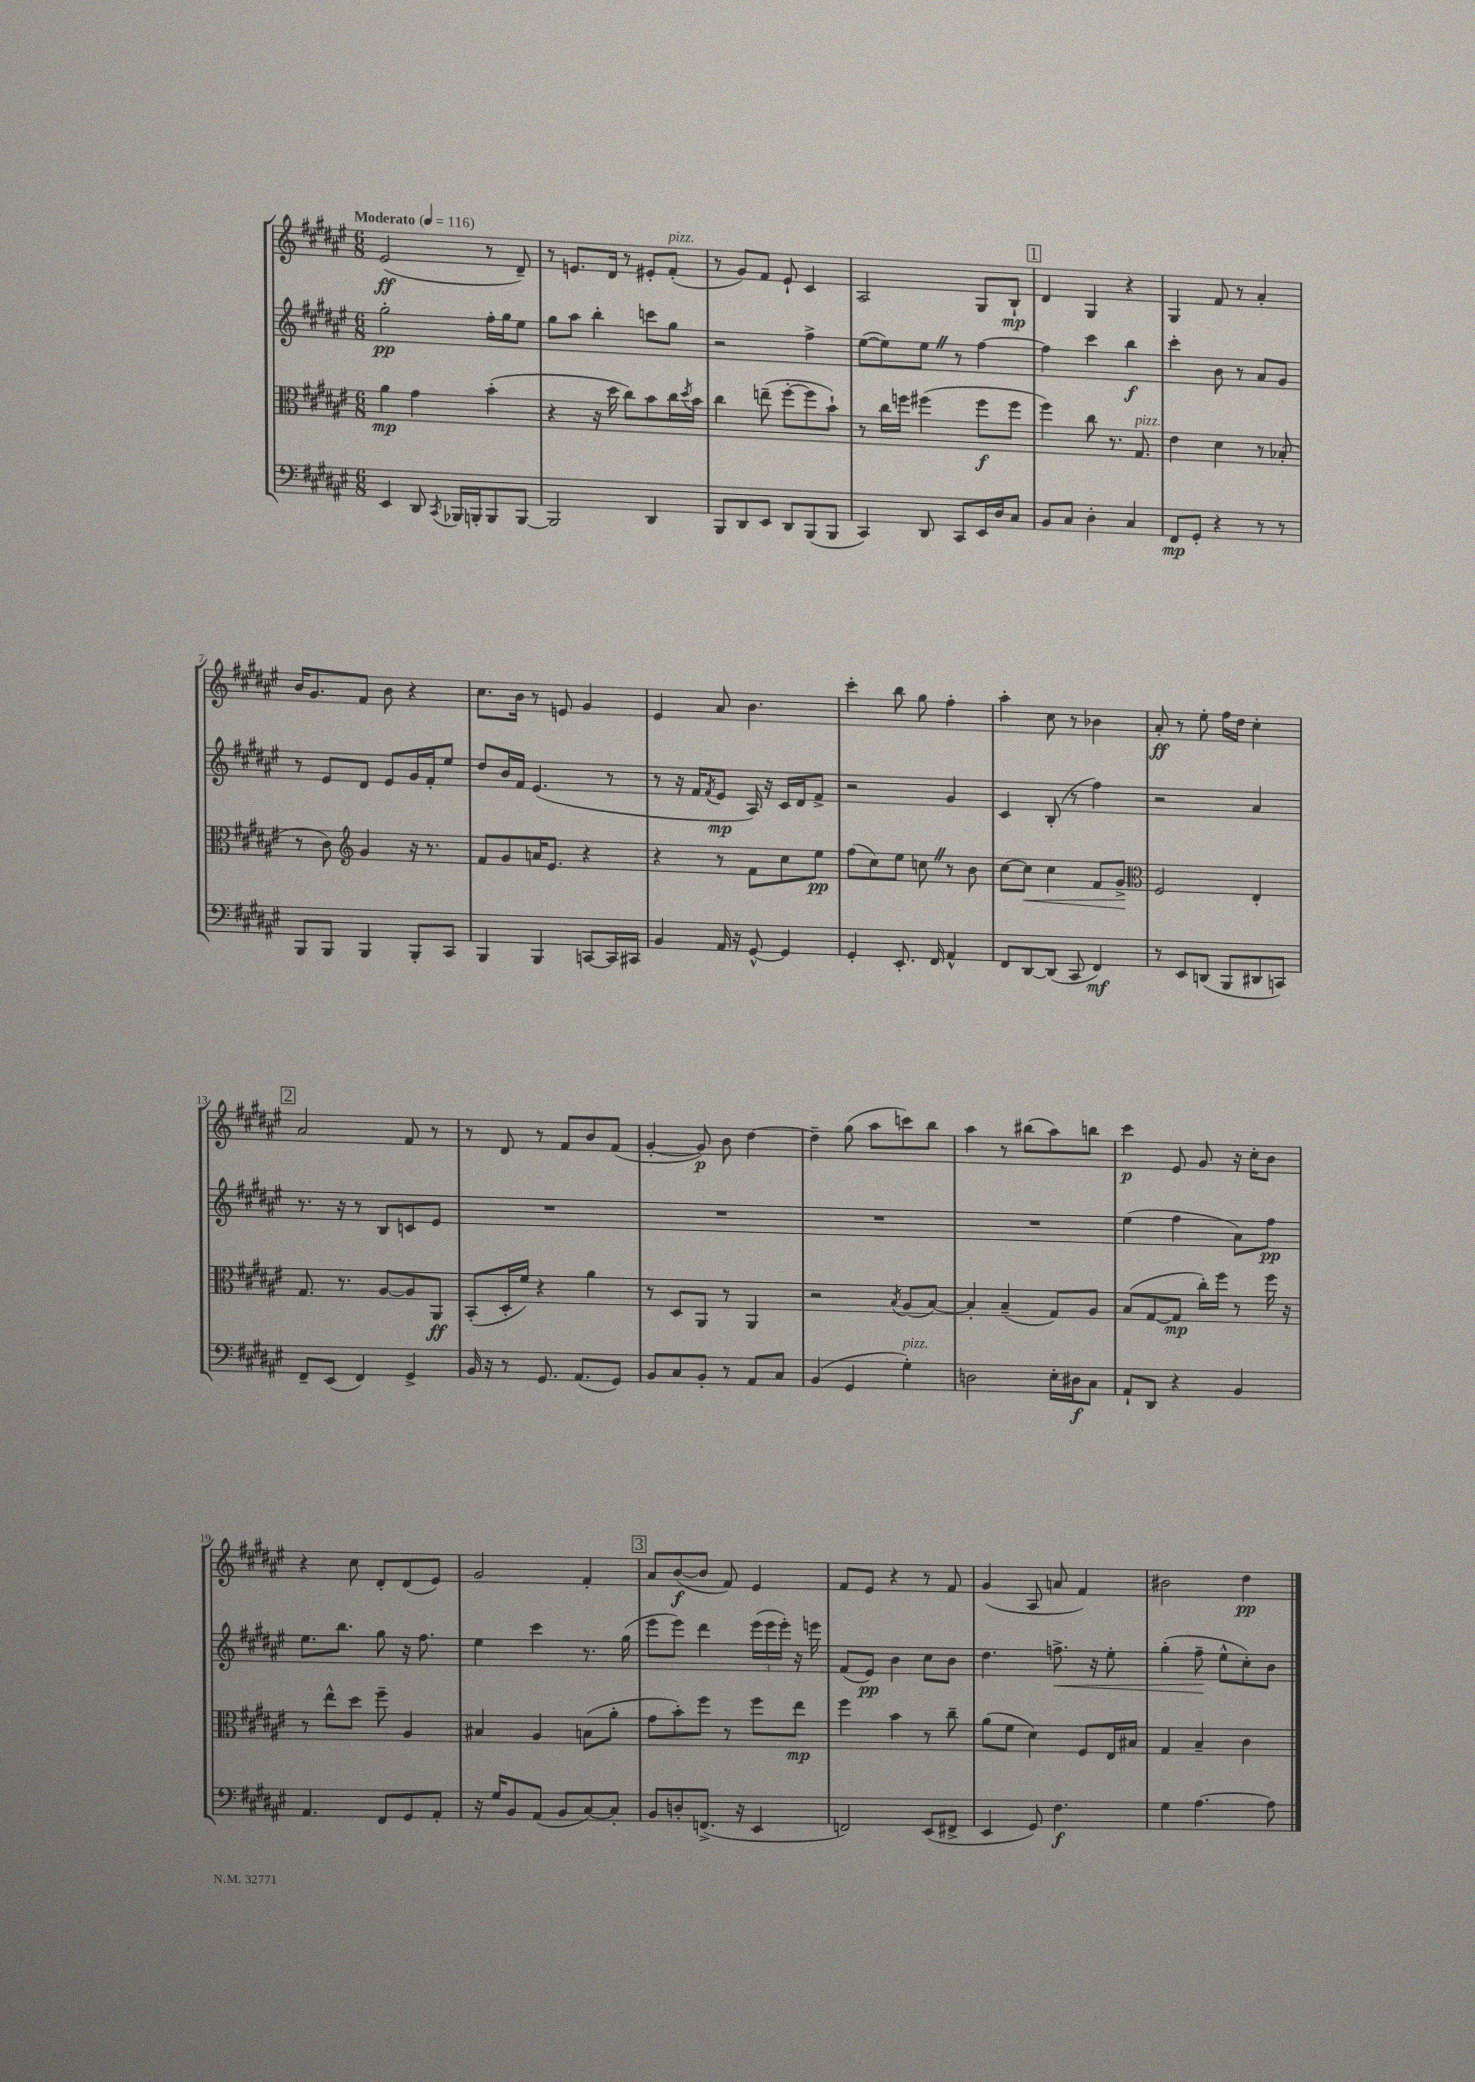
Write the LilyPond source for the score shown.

<<
\new StaffGroup <<
\new Staff = "s0" {
    \clef treble \key fis \major \numericTimeSignature \time 6/8 \tempo "Moderato" 4 = 116
    eis'2\ff( r8 dis'8--) |
    r8 e'8. dis'16 r8 eis'8-. fis'8-.^\markup { \italic "pizz." }( |
    r8 gis'8) fis'8 eis'8-! cis'4 |
    ais2 gis8 b8-!\mp |
    \mark \markup { \box "1" } dis'4 gis4 r4 |
    gis4 fis'8 r8 ais'4-. |
    b'16 gis'8. fis'8 b'8 r4 |
    cis''8. b'16 r8 e'8 gis'4 |
    eis'4 ais'8 b'4. |
    cis'''4-. b''8 gis''8 fis''4-. |
    ais''4-. cis''8 r8 bes'4 |
    ais'8-.\ff r8 eis''8-. fis''16 dis''16 cis''4-. |
    \mark \markup { \box "2" } ais'2 fis'8 r8 |
    r8 dis'8 r8 fis'8 b'8 fis'8( |
    gis'4~-. gis'8\p) b'8 dis''4~ |
    dis''4-- gis''8( ais''8 c'''8) b''8 |
    ais''4 r8 bis''8( ais''8) b''8 |
    cis'''4\p eis'8 gis'8 r16 cis''16-. b'8 |
    r4 cis''8 dis'8-. dis'8( eis'8) |
    gis'2 fis'4-. |
    \mark \markup { \box "3" } ais'8 b'8~\f( b'8 fis'8) eis'4 |
    fis'8 eis'8 r4 r8 fis'8 |
    gis'4( ais8 a'8 fis'4) |
    bis'2 dis''4\pp \bar "|." |
}
\new Staff = "s1" {
    \clef treble \key fis \major \numericTimeSignature \time 6/8
    gis''2-.\pp fis''16-. gis''16 eis''8 |
    gis''8 ais''8 b''4-. c'''8 gis''8 |
    r2 fis''4-> |
    eis''8~( eis''8) eis''8 \once \override BreathingSign.text = \markup { \musicglyph "scripts.caesura.straight" } \breathe r8 fis''4~ |
    \mark \markup { \box "1" } fis''4 cis'''4 b''4\f |
    cis'''4-. b'8 r8 ais'8 gis'8 |
    r8 eis'8 dis'8 eis'8 gis'16 fis'16-. eis''8 |
    dis''8 b'16 fis'16 eis'4.( r8 |
    r8 r16 fis'16 \acciaccatura { fis'8 } eis'8\mp ais16) r16 cis'16 dis'16 fis'8-> |
    r2 gis'4 |
    cis'4 b8-.( r8 fis''4) |
    r2 ais'4 |
    \mark \markup { \box "2" } r8. r16 r8 b8 c'8 eis'8 |
    R2. |
    R2. |
    R2. |
    R2. |
    eis''4( fis''4 ais'8) fis''8\pp |
    eis''8. b''8. gis''8 r16 fis''8. |
    eis''4 cis'''4 r8. gis''16( |
    \mark \markup { \box "3" } eis'''8 eis'''8) dis'''4 \tuplet 3/2 { eis'''16( eis'''16 eis'''16-.) } r16 e'''16 |
    fis'8( eis'8\pp) b'4 cis''8 b'8 |
    dis''4. f''8.->\< r16 eis''8-. |
    gis''4-.( fis''8--\! eis''8-^ cis''8-.) b'8 \bar "|." |
}
\new Staff = "s2" {
    \clef alto \key fis \major \numericTimeSignature \time 6/8
    ais'4\mp gis'4 b'4-.( |
    r4 r16 dis''16 cis''8) b'8 cis''16 \acciaccatura { dis''8 } b'16 |
    cis''4 e''8--( fis''8~-. fis''8 b'8-!) |
    r8 cis''16 f''16 fis''4( fis''8\f fis''8 |
    \mark \markup { \box "1" } fis''4) cis''8 r8. gis8.^\markup { \italic "pizz." } |
    eis'4 dis'4 r8 bes8-.( |
    r8 cis'8) \clef treble gis'4 r16 r8. |
    fis'8 gis'8 a'16 eis'8. r4 |
    r4 r8 fis'8 cis''8 eis''8\pp |
    fis''8( cis''8) eis''8 c''8 \once \override BreathingSign.text = \markup { \musicglyph "scripts.caesura.straight" } \breathe r8 b'8 |
    cis''8~ cis''8\< cis''4 fis'8 gis'8->\! |
    \clef alto fis2 eis4-. |
    \mark \markup { \box "2" } gis8. r8. ais8~ ais8 ais,8\ff |
    b,8-.( dis16-. fis'16) r4 ais'4 |
    r8 dis8 ais,8 r8 ais,4 |
    r2 \acciaccatura { b8 } ais8( b8~) |
    b4-. b4--( gis8) ais8 |
    b8( gis8~ gis8\mp cis''16-.) fis''16 r8 fis''16 r16 |
    r8 eis''8-^ dis''8 fis''8-- ais4 |
    bis4 ais4 b8( ais'8-. |
    \mark \markup { \box "3" } gis'8 b'8-.) fis''8 r8 fis''8 eis''8\mp |
    fis''4 b'4 r8 cis''8-- |
    ais'8( fis'8 dis'4) fis8 eis16 bis16 |
    gis4 b4-- cis'4 \bar "|." |
}
\new Staff = "s3" {
    \clef bass \key fis \major \numericTimeSignature \time 6/8
    eis,4 dis,8 \acciaccatura { cis,8 } bes,,16 b,,16-. b,,8 b,,8~ |
    b,,2 dis,4 |
    b,,8 dis,8 eis,8 dis,8 b,,8( b,,8 |
    cis,4) dis,8 cis,8 eis,16 dis16 cis8 |
    \mark \markup { \box "1" } b,8 cis8 dis4-. cis4 |
    fis,8\mp gis,8-. r4 r8 r8 |
    b,,8 b,,8 b,,4 b,,8-. cis,8 |
    b,,4 b,,4 c,8~ c,16 cis,16 |
    b,4 ais,16 r16 gis,8~-^ gis,4 |
    gis,4-. eis,8.-. fis,16 ais,4-^ |
    fis,8 dis,8~ dis,8( cis,8 fis,4\mf) |
    r8 eis,8 d,8( b,,8 dis,8 c,8) |
    \mark \markup { \box "2" } fis,8-- eis,8( fis,4) gis,4-> |
    b,16 r16 r8 gis,8. ais,8.( gis,8) |
    b,8 cis8 b,8-. r8 ais,8 cis8 |
    b,4( gis,4 gis4-.^\markup { \italic "pizz." }) |
    d2 eis16-. dis16\f cis8 |
    ais,8-! dis,8 r4 b,4 |
    ais,4. fis,8 gis,8 ais,8-. |
    r16 gis16 b,8 ais,8( b,8 cis8~) cis8-. |
    \mark \markup { \box "3" } b,8 d8-. f,8.->( r16 eis,4 |
    f,2) eis,8( fis,8-> |
    eis,4 gis,8) fis4.\f |
    gis4 ais4.~ ais8 \bar "|." |
}
>>
>>
